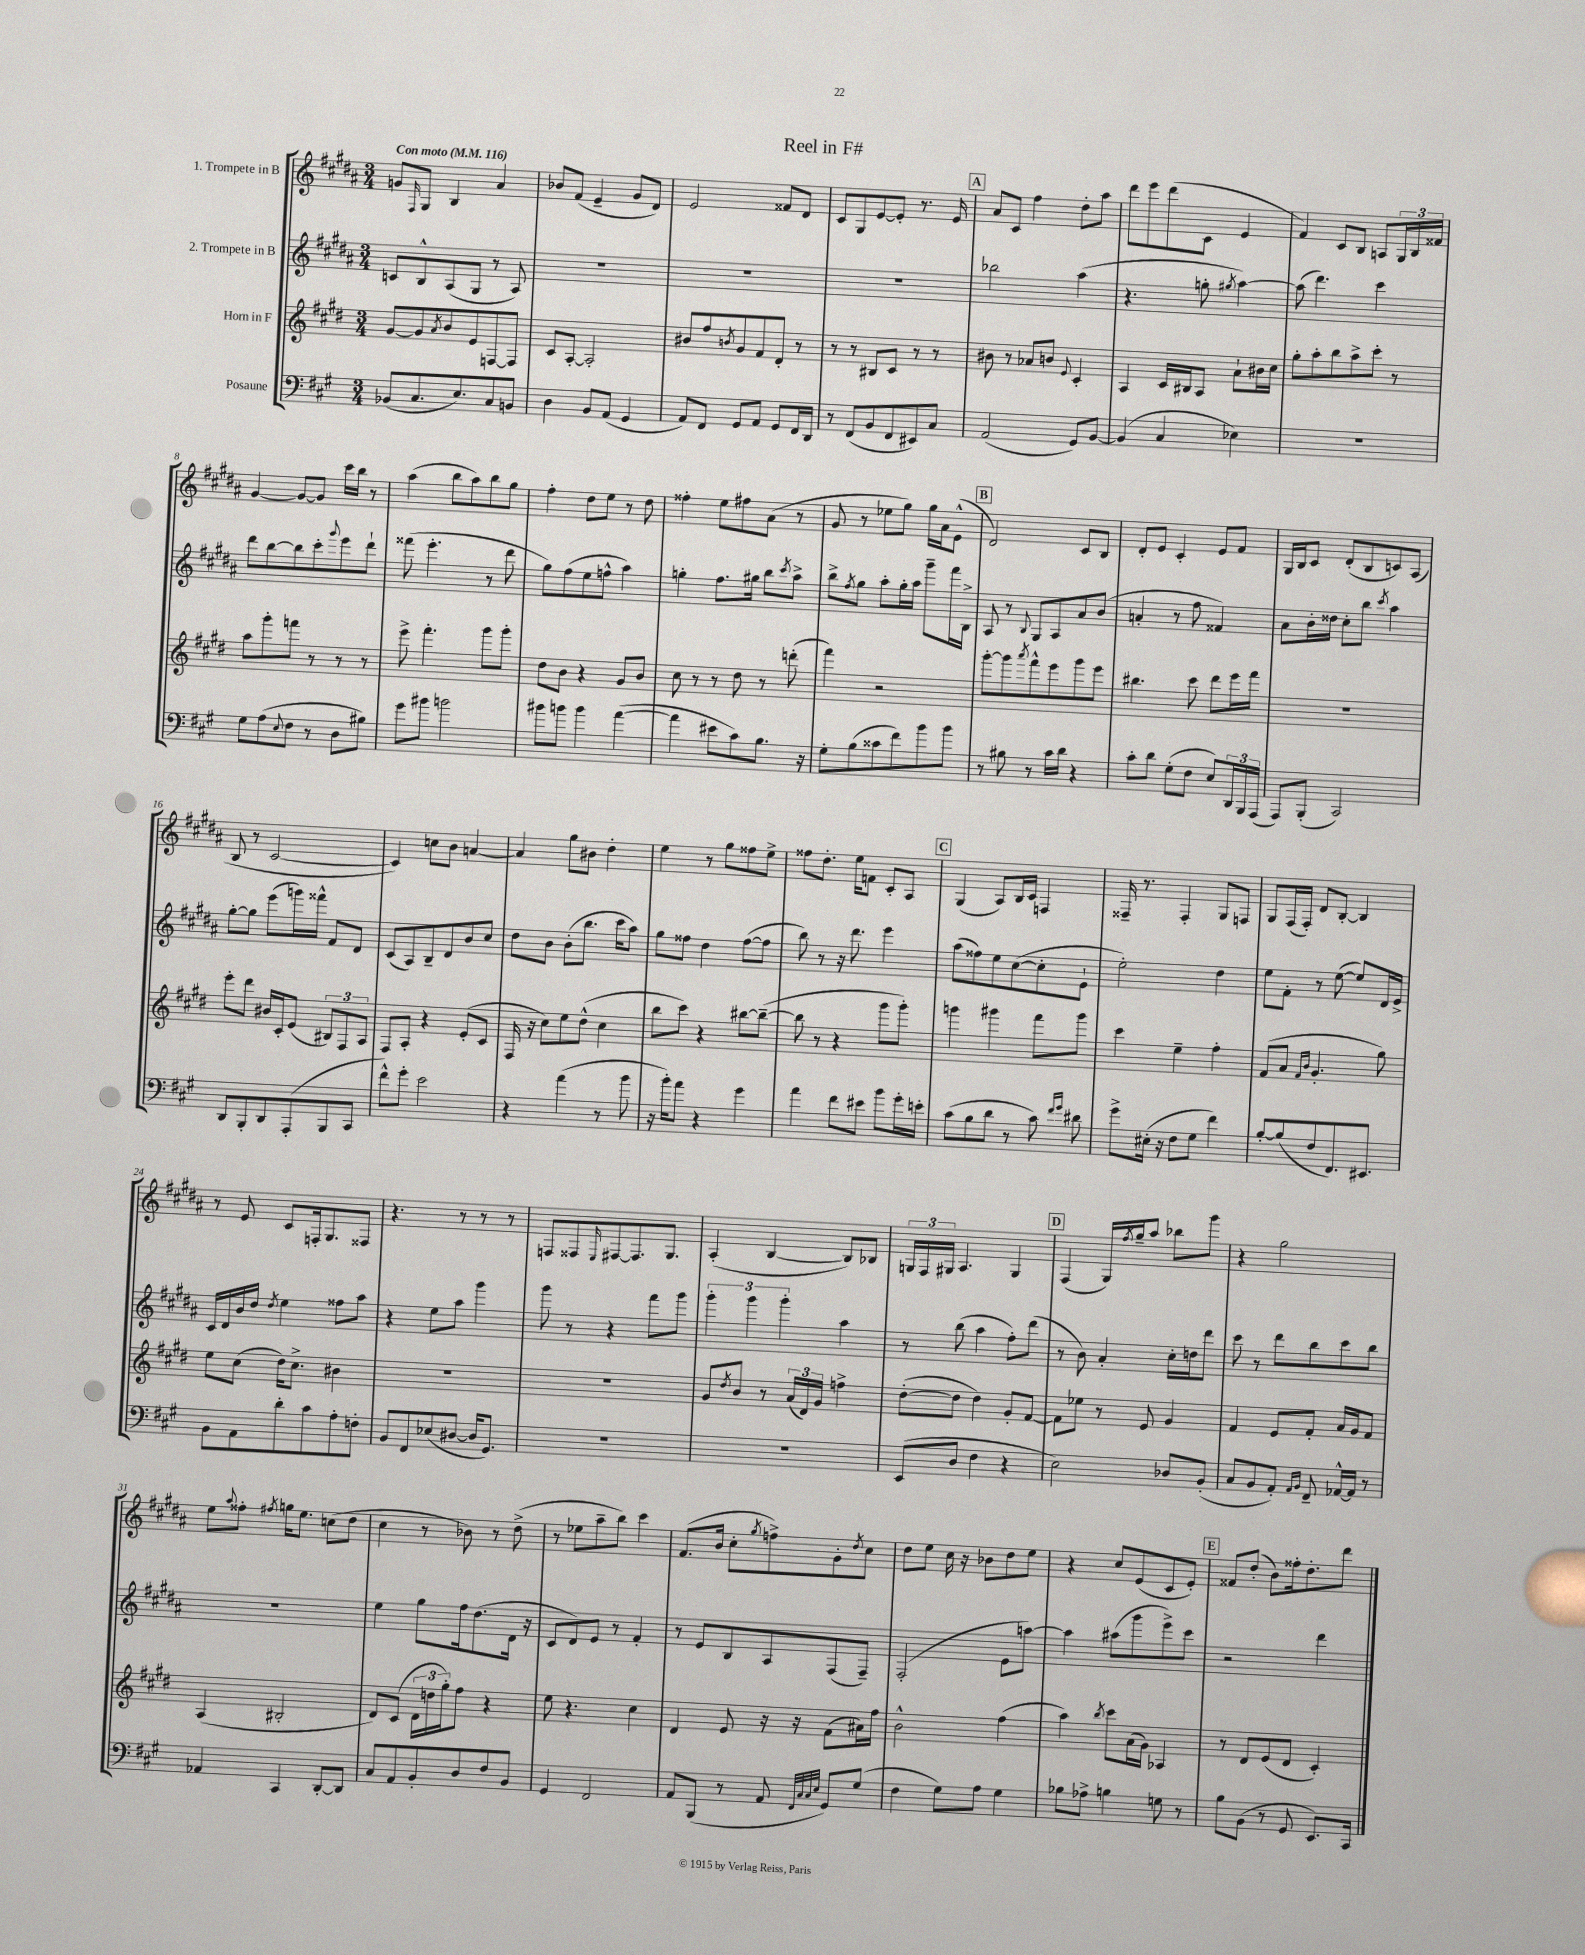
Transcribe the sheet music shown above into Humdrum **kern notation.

**kern	**kern	**kern	**kern
*staff4	*staff3	*staff2	*staff1
*clefF4	*clefG2	*clefG2	*clefG2
*k[f#c#g#]	*k[f#c#g#d#]	*k[f#c#g#d#a#]	*k[f#c#g#d#a#]
*M3/4	*M3/4	*M3/4	*M3/4
*MM116	*MM116	*MM116	*MM116
(8BB-/L	[8g#/L	8c/L	8g/L
.	.	.	16qqF#/
8.C#/	8g#/]	8B^^/	8G#/J
.	8qa/	.	.
.	8b/	(8A#/	4B/
8.E/)	.	.	.
.	8e/	8G#/J	.
8C#/	[8F/	8r	4a#/
8BB/J	8F/]J	8A#/)	.
=	=	=	=
4D\	8c#/L	2.r	8b-/L
.	[8A'/J	.	(8f#/J
8BB/L	2A'/]	.	4e~/
(8AA/J	.	.	.
4GG#/	.	.	8g#/L
.	.	.	8d#/J)
=	=	=	=
8AA/L)	8b#/L	2.r	2e/
8FF#/J	8ff#/	.	.
.	8qb/	.	.
8GG#/L	8g#/	.	.
8AA/J	8f#/	.	.
8GG#/L	8d#'/J	.	8f##/L
16FF#/L	8r	.	8d#/J
16DD/JJ	.	.	.
=	=	=	=
8r	8r	2.r	8c#/L
(8FF#/L	8r	.	8G#/
8BB/	8B#/L	.	[8e/
8FF#/	8c#/J	.	8e'/]J
8EE#/)	8r	.	8.r
8C#/J	8r	.	.
.	.	.	16e/
=	=	=	=
(2AA/	8b#\	2bb-\	8a#/L
.	8r	.	8c#/J
.	8a-/L	.	4ff#\
.	8b/J	.	.
.	8qqe/	.	.
8GG#/L)	4c#'/	(4aa#\	8dd#'\L
[8BB/J	.	.	8aa#\J
=	=	=	=
(4BB/]	4A/	4.r	8ddd#\L
.	.	.	8eee\
4C#/	16c#/LL	.	(8ddd#\
.	16B#/J	.	.
.	8A/J	8gg'\	8c#\J
.	.	8qgg#/	.
4E-\)	8a`\L	[4aa#\)	4e/
.	16b#\L	.	.
.	16cc#\JJ	.	.
=	=	=	=
2.r	8gg#'\L	(8aa#\]	4f#/)
.	8aa'\	4.ddd#\)	.
.	8bb\	.	8c#/L
.	8aa^\	.	8B/J
.	8ccc#'\J	4ccc#\	8A/L
.	8r	.	24G#/L
.	.	.	24B/
.	.	.	24f##/JJ
=	=	=	=
8G#\L	8aa\L	8ddd#\L	[4g#/
(8A\	8ggg#'\	[8bb\	.
8qqE/	.	.	.
8F#\J	8fff\J	8bb\]	8g#/_L
8r	8r	8ccc#'\	8g#/]J
.	.	8qqggg#/	.
8D\L	8r	8eee\	16ccc#\LL
.	.	.	16bb\JJ
8B#\J)	8r	8ddd#`\J	8r
=	=	=	=
8g#\L	8eee^\	(8fff##\	(4aa#\
8b#\J	4.fff#'\	4.eee'\	.
2b\	.	.	8bb\L
.	.	.	8aa#\)
.	8ggg#\L	8r	8bb\
.	8ggg#'\J	8ddd#\	8gg#\J
=	=	=	=
8b#\L	8dd#\L	8gg#\L)	4ff#'\
8b\J	8b\J	(8ff#\	.
4b\	4r	8ee\	8dd#\L
.	.	8ff^^\J	8ee\J
([4a\	8g#/L	4aa#\)	8r
.	8b/J	.	8dd#\
=	=	=	=
4a\]	8cc#\	4gg'\	4ff##'\
.	8r	.	.
8e#\L	8r	8.ff#\L	8ee\L
8c#\)	8dd#\	.	8ff#\
.	.	16gg#\Jk	.
8.B\J	8r	8bb\L	(8a#\J
.	.	8qccc#/	.
.	(8ddd'\	8aa#^\J	8r
16r	.	.	.
=	=	=	=
8G#'\L	4fff#\)	8bb^\L	8g#/
.	.	8qff#/	.
(8B\	.	8gg#\J	8r
8c##\	2r	8aa#'\L	8ee-\L
8f#\)	.	16gg#'\L	8gg#\J)
.	.	16aa#\JJ	.
8b\	.	8ggg#~\L	16gg#\LL
.	.	.	16a#\J
8b\J	.	16fff#\L	(8e^^\J
.	.	16B^\JJ	.
=	=	=	=
8r	[8ggg#'\L	8A#/	2d#/)
8B#\	8ggg#\]	8r	.
.	8qaaa/	8qqB/	.
8r	8fff#^^\	8G#/L	.
16c#\LL	8eee\	8A#/	.
16d\JJ	.	.	.
4r	8ggg#\	8a#/	8c#/L
.	8eee\J	(8b/J	8B/J
=	=	=	=
8c#'\L	4.bb#\	4a'/	8d#'/L
8d\J	.	.	8e/J
(8G#'\L	.	8r	4c#'/
8F#\J	8ccc#\	8ff#\	.
8E/L)	8ddd#\L	4f##/)	8e/L
24DD/L	16eee\L	.	8f#/J
24BBB/	.	.	.
.	16fff#\JJ	.	.
(24AAA/JJ	.	.	.
=	=	=	=
8AAA/L)	2.r	8a#\L	16G#/LL
.	.	.	16B/J
(8BBB'/J	.	16b'\L	8c#/J
.	.	16dd##\JJ	.
2CC#/)	.	8cc#'\L	(8d#'/L
.	.	8bb\J	8B/
.	.	8qccc#/	.
.	.	4aa#\	8c/)
.	.	.	(8A#/J
=	=	=	=
8DD/L	8eee'\L	[8gg#'\L	8B/
8BBB'/	8ddd#\J	8gg#\]J	8r
8DD/	16b#/LL	(8eee\L	[2c#/
.	16c#'/J	.	.
(8AAA'/	(8e/J	16ggg\L)	.
.	.	16fff##^^\JJ	.
8BBB/	12B#/L)	8f#/L	.
.	12F#/	.	.
8CC#/J	.	8d#/J	.
.	12A/J	.	.
=	=	=	=
8f#^^\L)	8F#/L	(8c#/L	4c#/])
8g#'\J	8A'/J	8A#/)	.
2e\	4r	8B~/	8cc\L
.	.	8d#/	8b\J
.	(8e'/L	8b/	[4a/
.	8c#/J	8cc#/J	.
=	=	=	=
4r	16F#/	8dd#\L	4a/]
.	16r	.	.
.	8cc#\L)	8b\J	.
(4a\	8ee\	(8b'\L	8gg#\L
.	(8dd#^^\J	8.bb\J	8b#\J
8r	4cc#\	.	4dd#'\
.	.	16ccc#\LK	.
8b\	.	8aa#\J)	.
=	=	=	=
16r	8bb\L	8gg#\L	4ee\
16b'\LK)	.	.	.
8a\J	8ccc#\J)	8ff##\J	.
4r	4r	4dd#\	8r
.	.	.	8gg#\L
4g#\	[8bb#\L	([8ff##\L	8ff##\
.	(8bb#~\_J	8ff##\]J	8ee^\J
=	=	=	=
4a\	8bb#\]	8bb\)	8ff##\L
.	8r	8r	8.dd#'\J
8f#\L	4r	16r	.
.	.	8.ddd#\	16ee\LK
8e#\J	.	.	8f\J
8b\L	8ggg#\L	4eee\	8c#'/L
16g#'\L	8ggg#'\J)	.	8A#/J
16e'\JJ	.	.	.
=	=	=	=
(8c#\L	4ggg\	(8aa#\L	(4G#/
8B\	.	8ff##\)	.
8d\J	4ggg#\	8ee\	8A#/L)
8r	.	([8cc#\	16B/L
.	.	.	16c#/JJ
8c#\)	8fff#\L	8cc#'\]	4F/
16qqf#/LL	.	.	.
16qqg#/JJ	.	.	.
8d#\	8ggg#\J	8e`\J	.
=	=	=	=
8g#^\L	4ccc#\	2ee'\)	16F##~/
.	.	.	8.r
(16E#'\Jk	.	.	.
16r	.	.	.
8F#\L	4ee~\	.	4F##'/
8G#\J	.	.	.
4f#\)	4ff#'\	4dd#\	8G#/L
.	.	.	8F/J
=	=	=	=
[8B'/L	(8f#/L	8ee\L	8G#/L
(8B/]	8a/J	8f#'\J	(16F#/L
.	.	.	16F#'/JJ)
.	16qqf#/LL	.	.
.	16qqb/JJ	.	.
8F#/	4.g#'/	8r	8d#/L
8.FF#/)	.	([8ee\	[8B'/J
.	.	8ee/]L)	4B/]
8.EE#/J	.	.	.
.	8gg#\)	16d#/L	.
.	.	16e^/JJ	.
=	=	=	=
8BB\L	8ee\L	16c#/LL	8r
.	.	16d#/	.
8AA\	(8cc#\J	16b/	8e/
.	.	16dd#/JJ	.
.	.	8qdd#/	.
8d'\	16dd#\LK)	4ee\	8c#/L
.	8.cc#^\J	.	.
8c#\	.	.	16F'/k
.	.	.	8.G#/
8A'\	4b#\	8ff##\L	.
8F'\J	.	8aa#\J	8F##/J
=	=	=	=
8BB/L	2.r	4r	4.r
8FF#/	.	.	.
(8E-/	.	8ee\L	.
[8D#/J	.	8aa#\J	8r
16D#/]LK	.	4ggg#\	8r
8.GG#/J)	.	.	.
.	.	.	8r
=	=	=	=
2.r	2.r	8ggg#\	8F/L
.	.	8r	8F##/
.	.	.	16qqE/
.	.	4r	[8F#/
.	.	.	8.F#/]
.	.	8fff#\L	.
.	.	.	8.G#/J
.	.	8ggg#\J	.
=	=	=	=
2.r	8g#/L	6ggg#'\	(4A#'/
.	8qdd#/	.	.
.	8b/J	.	.
.	.	6ggg#\	.
.	8r	.	[4B/
.	.	6ggg#'\	.
.	(24a/LL	.	.
.	24d#/)	.	.
.	24g#/JJ	.	.
.	4ff^\	4aa#\	8B/]L)
.	.	.	8B-/J
=	=	=	=
(8EE/L	([8dd#'\L	8r	24G/LL
.	.	.	24F#/
.	.	.	24G#/JJ
8D/J	8dd#\]J	(8bb\	4.A#/
4F#\	4dd#\)	4aa#\	.
4r	8g#'/L	8ff#'\L)	4G#/
.	[8f#/J	(8ddd#\J	.
=	=	=	=
2E\)	8f#\]L	8r	(4F#/
.	8ee-\J	8b\)	.
.	8r	4a#'/	16G#/LL)
.	.	.	8qff#/
.	.	.	16gg#~/J
.	8e/	.	8aa#/J
8D-/L	4g#/	16cc#'\LL	8bb-\L
.	.	16dd\J	.
(8BB'/J	.	8ddd#\J	8ggg#\J
=	=	=	=
8C#/L	4f#/	8ccc#\	4r
8BB/	.	8r	.
8AA'/J)	8e/L	8ddd#\L	2gg#\
16qqAA/LL	.	.	.
16qqBB/JJ	.	.	.
8FF#~/	8f#'/J	8bb\	.
[16AA-^^/LL	16a/LL	8ccc#\	.
16AA-/]JJ	16g#/J	.	.
8r	8f#/J	8bb\J	.
=	=	=	=
4AA-/	(4A/	2.r	8ee\L
.	.	.	8qqaa#/
.	.	.	8ff##'\J
.	.	.	8qff#/
4CC#/	2B#'/	.	16gg\LK
.	.	.	8.ee\J
[8DD'/L	.	.	(8cc\L
8DD/]J	.	.	8dd#\J
=	=	=	=
8C#/L	8d#/L)	4ee\	4cc#\
8AA/	(8c#/J	.	.
8BB'/	24d#\LL	8gg#\L	8r
.	24dd\	.	.
.	24gg#'\J)	.	.
8D/	8ff#\J	16ff#\k	8b-\)
.	.	(8.dd#\	.
8F#/	4r	.	8r
8BB/J	.	16d#\Jk	(8dd#^\
.	.	16r	.
=	=	=	=
4GG#/	8ee\	8c#/L	8r
.	4.r	8d#/)	8ee-\L
2FF#/	.	8e/J	8aa#~\
.	.	8r	8bb\J)
.	4cc#\	4f#'/	4ccc#\
=	=	=	=
8AA/L	4d#/	8r	(8.f#/L
(8BBB/J	.	8e/L	.
.	.	.	16b/Jk
8r	8e/	8B/	8cc#'\L
.	.	.	8qgg#/
8AA/	16r	8A#/	8ff^\)
.	16r	.	.
32qqFF#/LLL	.	.	.
32qqC#/	.	.	.
32qqC#/	.	.	.
32qqE/JJJ	.	.	.
8GG#/L)	(8f#\L	(8F#/	8g#'\
.	.	.	8qdd#/
(8G#/J	16a#\L)	8F#~/J)	8cc#\J
.	16ff#\JJ	.	.
=	=	=	=
4F#\	2b^^\	(2F#'/	8dd#\L
.	.	.	8ee\J
8G#\L)	.	.	16cc#\
.	.	.	16r
8A\J	.	.	8b-\L
4G#\	(4ff#\	8e\L	8dd#\
.	.	[8aa\J)	8ee\J
=	=	=	=
8B-\L	4aa\)	4aa\]	4r
8A-^\J	.	.	.
.	8qbb/	.	.
4B\	8ccc#\L	(8aa#\L	8cc#/L
.	(16a\L	8ggg#\	(8e/
.	16g#\JJ)	.	.
8G\	4A-/	8eee^\)	8c#/
8r	.	8ccc#\J	8e'/J)
=	=	=	=
8B\L	8r	2r	8f##/L
(8BB\J	8d#/L	.	(8dd#'/J
8r	(8e/	.	8b\L)
8GG#/	8d#/J	.	16ff##'\k
.	.	.	8.dd#'\
8.EE/L)	4c#'/)	4ddd#\	.
.	.	.	8ddd#\J
16CC#/Jk	.	.	.
==	==	==	==
*-	*-	*-	*-
